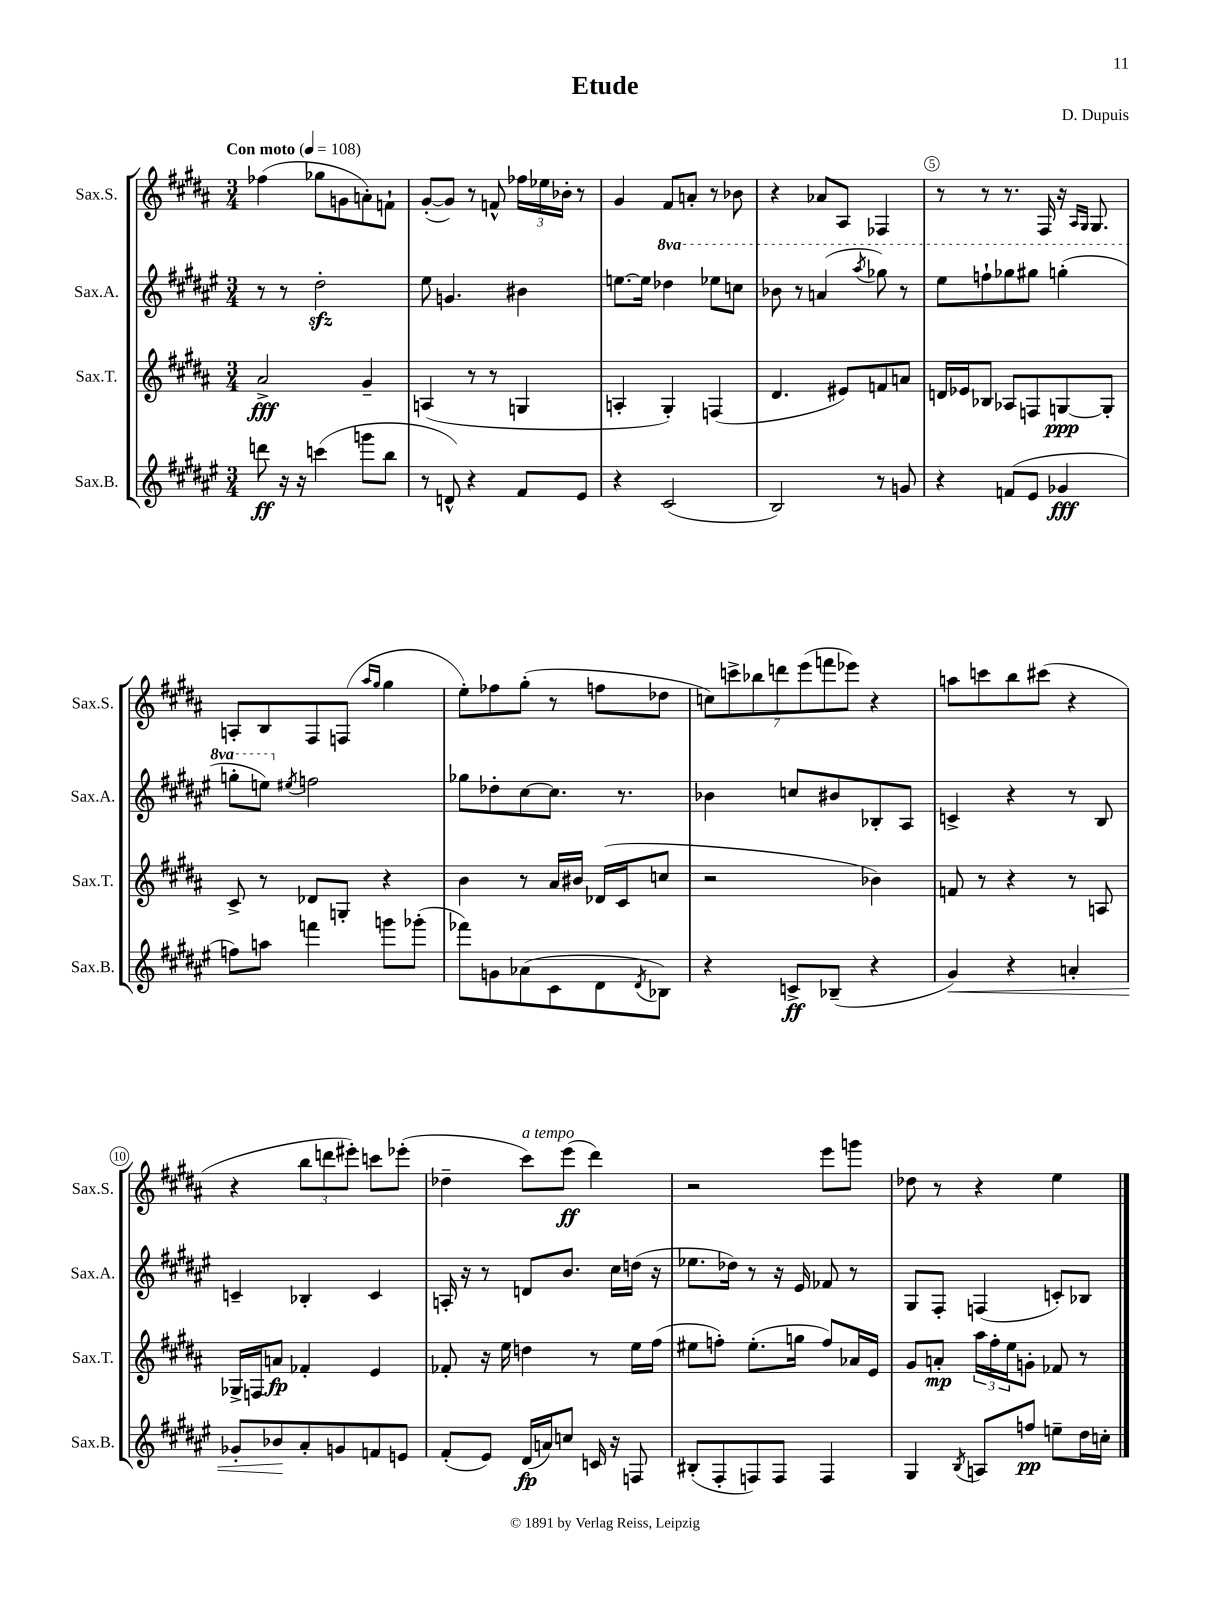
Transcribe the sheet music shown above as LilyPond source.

\header { title = "Etude" composer = "D. Dupuis" }
<<
\new StaffGroup <<
\new Staff = "s0" \with { instrumentName = "Sax.S." shortInstrumentName = "Sax.S." } {
    \clef treble \key b \major \numericTimeSignature \time 3/4 \tempo "Con moto" 4 = 108
    fes''4( ges''8 g'8 a'8-.) f'8-! |
    gis'8~-.( gis'8) r8 f'8-^ \tuplet 3/2 { fes''16 ees''16 bes'16-. } r8 |
    gis'4 fis'8 a'8-. r8 bes'8 |
    r4 aes'8 ais8 fes4 |
    r8 r8 r8. fis16 r16 \grace { ais16 gis16 } gis8. |
    a8-. b8 fis8 f8( \grace { ais''16 gis''16 } gis''4 |
    e''8-.) fes''8 gis''8-.( r8 f''8 des''8 |
    \tuplet 7/4 { c''8) c'''8-> bes''8 d'''8 e'''8( f'''8 ees'''8) } r4 |
    a''8 c'''8 b''8 cis'''8( r4 |
    r4 \tuplet 3/2 { b''8 d'''8 eis'''8-.) } c'''8 ees'''8-.( |
    des''4-- cis'''8^\markup { \italic "a tempo" }) e'''8\ff( dis'''4) |
    r2 e'''8 g'''8 |
    des''8 r8 r4 e''4 \bar "|." |
}
\new Staff = "s1" \with { instrumentName = "Sax.A." shortInstrumentName = "Sax.A." } {
    \clef treble \key fis \major \numericTimeSignature \time 3/4 \set Staff.ottavationMarkups = #ottavation-simple-ordinals
    r8 r8 dis''2-.\sfz |
    eis''8 g'4. bis'4 |
    e''8.~ e''16 \ottava #1 des'''4 ees'''8 c'''8 |
    bes''8 r8 a''4( \acciaccatura { ais'''8 } ges'''8) r8 |
    eis'''8 f'''8-! ges'''8 gis'''8 g'''4-.( |
    g'''8-. e'''8) \ottava #0 \acciaccatura { eis''!8 } f''2 |
    ges''8 des''8-. cis''8~ cis''8. r8. |
    bes'4 c''8 bis'8 bes8-. ais8 |
    c'4-> r4 r8 b8 |
    c'4-- bes4-. c'4 |
    a16-. r16 r8 d'8 b'8. cis''16 d''16( r16 |
    ees''8. des''16) r8 r16 eis'16 fes'8 r8 |
    gis8 fis8-. f4( c'8-.) bes8 \bar "|." |
}
\new Staff = "s2" \with { instrumentName = "Sax.T." shortInstrumentName = "Sax.T." } {
    \clef treble \key b \major \numericTimeSignature \time 3/4
    ais'2->\fff gis'4-- |
    a4( r8 r8 g4 |
    a4-. gis4-.) f4( |
    dis'4. eis'8) f'8 a'8 |
    d'16 ees'16 bes8 aes8 f8 g8~\ppp g8-. |
    cis'8-> r8 des'8 g8-. r4 |
    b'4 r8 ais'16 bis'16 des'16( cis'16 c''8 |
    r2 bes'4) |
    f'8 r8 r4 r8 a8 |
    ges16-> f16 a'8\fp fes'4-. e'4 |
    fes'8-. r16 e''16 d''4 r8 e''16 fis''16( |
    eis''8 f''8-.) eis''8.-.( g''16 f''8) aes'16 e'16 |
    gis'8 a'8-.\mp \tuplet 3/2 { ais''16 fis''16-. e''16 } g'8-. fes'8 r8 \bar "|." |
}
\new Staff = "s3" \with { instrumentName = "Sax.B." shortInstrumentName = "Sax.B." } {
    \clef treble \key fis \major \numericTimeSignature \time 3/4
    d'''8\ff r16 r16 c'''4( g'''8 b''8 |
    r8 d'8-^) r4 fis'8 eis'8 |
    r4 cis'2( |
    b2) r8 g'8 |
    r4 f'8( eis'8 ges'4\fff |
    f''8) a''8 f'''4 g'''8 ges'''8-.( |
    fes'''8) g'8 aes'8( cis'8 dis'8 \acciaccatura { dis'8 } bes8) |
    r4 c'8->\ff bes8--( r4 |
    gis'4\<) r4 a'4-. |
    ges'8-. bes'8\! ais'8-. g'8 f'8 e'8 |
    fis'8-.( eis'8) dis'16\fp( a'16) c''8 c'16 r16 f8 |
    bis8-.( fis8-. f8) f8 f4 |
    gis4 \acciaccatura { b8 } a8 f''8\pp e''8-- dis''16 c''16-. \bar "|." |
}
>>
>>
\layout { \context { \Score \override BarNumber.break-visibility = ##(#f #t #t) barNumberVisibility = #(every-nth-bar-number-visible 5) \override BarNumber.stencil = #(make-stencil-circler 0.1 0.3 ly:text-interface::print) } }
